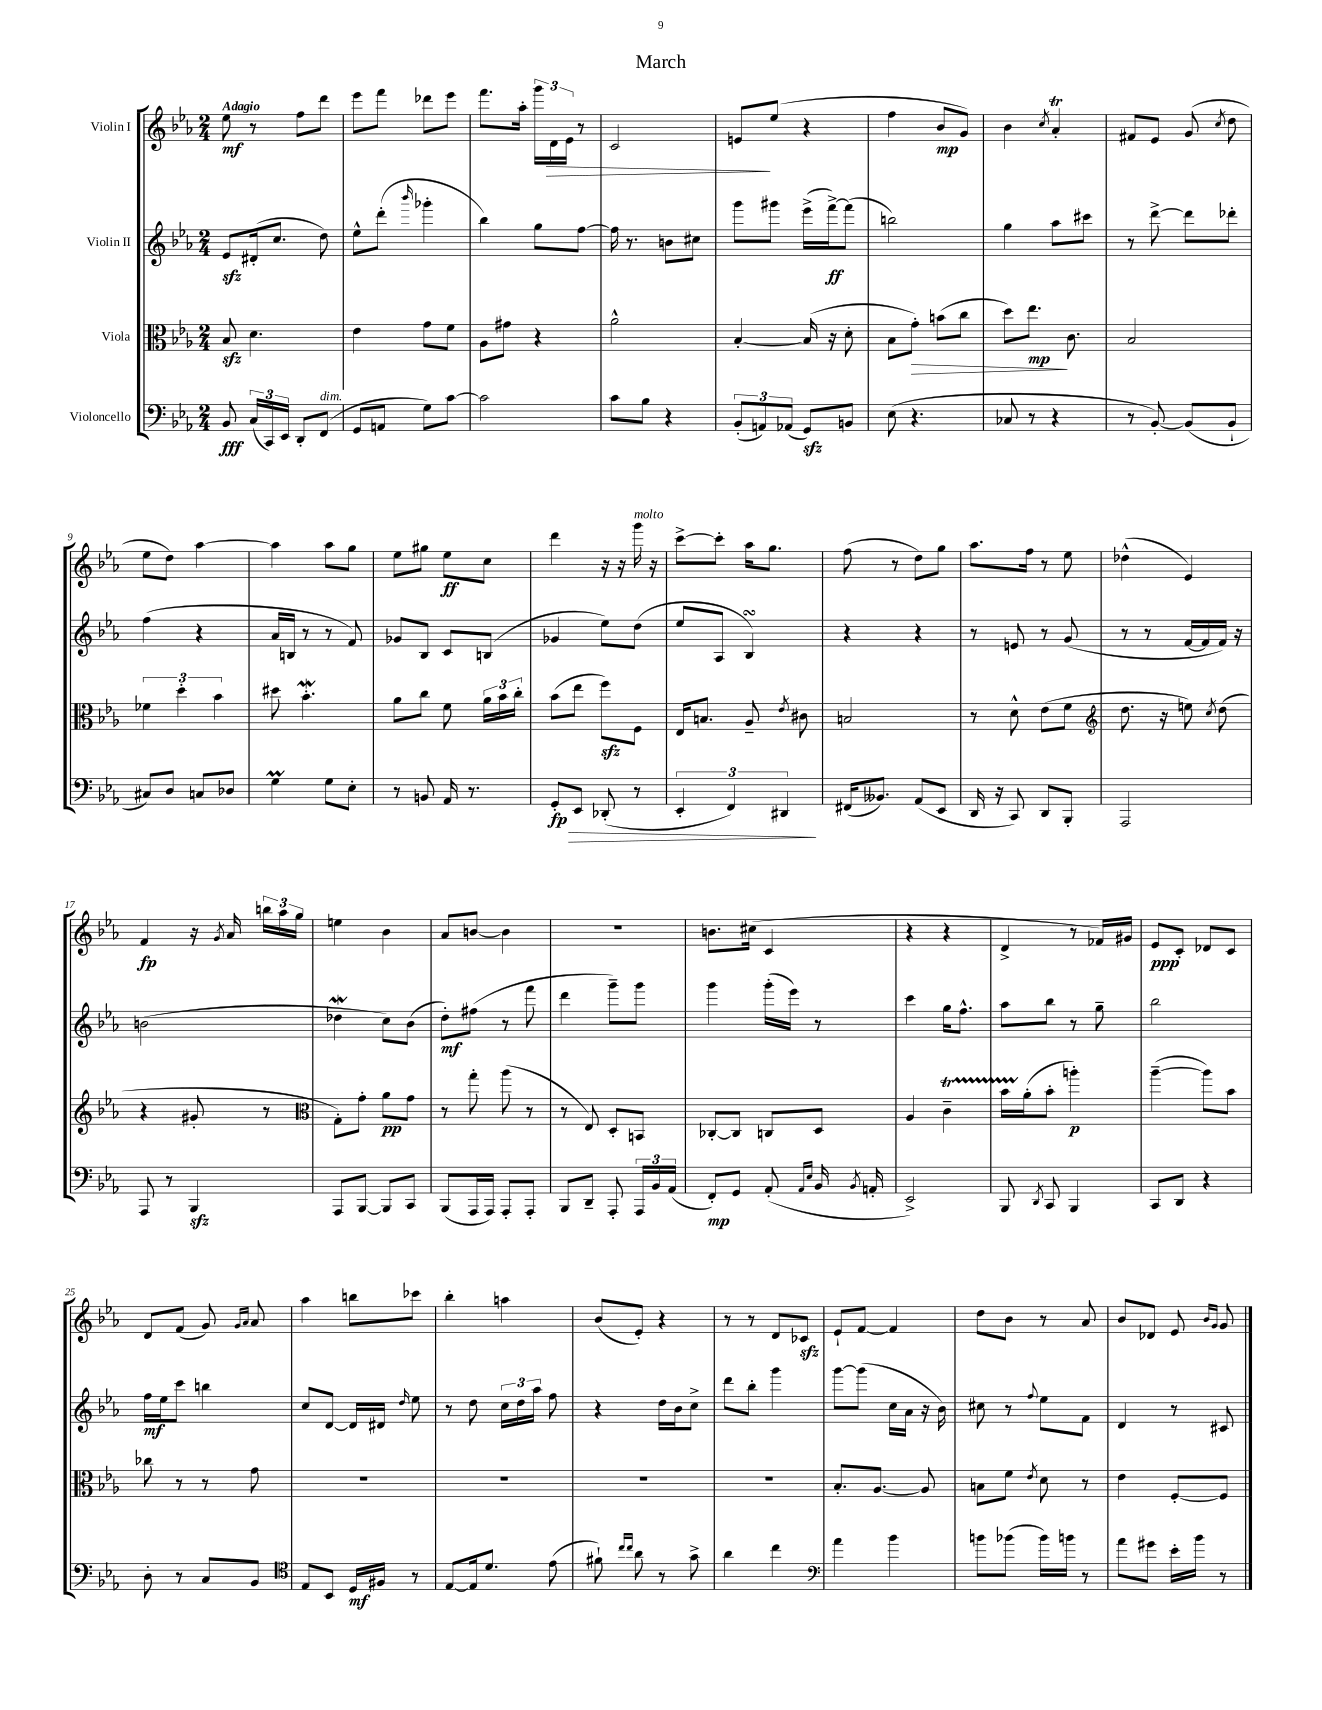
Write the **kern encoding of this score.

**kern	**kern	**kern	**kern
*staff4	*staff3	*staff2	*staff1
*clefF4	*clefC3	*clefG2	*clefG2
*k[b-e-a-]	*k[b-e-a-]	*k[b-e-a-]	*k[b-e-a-]
*M2/4	*M2/4	*M2/4	*M2/4
8BB-	8B-	8e-	8ee-
(24C	4.d	(16d#'	8r
24CC)	.	.	.
.	.	8.cc	.
24EE-	.	.	.
8DD'	.	.	8ff
(8FF	.	8dd)	8ddd
=	=	=	=
8GG	4e-	8ee-^^	8eee-
8AA	.	(8ddd'	8fff
.	.	16qqbbb-	.
8G)	8g	4ggg-'	8ddd-
[8c	8f	.	8eee-
=	=	=	=
2c]	8A-	4bb-)	8.fff
.	8g#	.	.
.	.	.	16aa-'
.	4r	8gg	24ggg
.	.	.	24d
.	.	.	24e-
.	.	[8ff	8r
=	=	=	=
8c	2a-^^	16ff]	2c
.	.	8.r	.
8B-	.	.	.
4r	.	8b	.
.	.	8cc#	.
=	=	=	=
(12BB-'	[4B-'	8ggg	8e
12AA)	.	.	.
.	.	8ggg#	(8ee-
(12AA-	.	.	.
8GG)	(16B-]	(16eee-^	4r
.	16r	[16fff^)	.
8BB	8d'	(8fff]	.
=	=	=	=
(8E-	8B-	2bb)	4ff
4.r	8g')	.	.
.	(8b	.	8b-
.	8cc	.	8g)
=	=	=	=
8C-	8dd)	4gg	4b-
8r	8.ee-	.	.
.	.	.	8qcc
4r	.	8aa-	4a-'
.	8.c	.	.
.	.	8ccc#	.
=	=	=	=
8r	2B-	8r	8f#
[8BB-')	.	[8ddd^	8e-
(8BB-]	.	8ddd]	(8g
.	.	.	8qcc
8BB-`	.	8ddd-'	8dd
=	=	=	=
8C#)	6f-	(4ff	8ee-
8D	.	.	8dd)
.	6dd'	.	.
8C	.	4r	[4aa-
.	6b-	.	.
8D-	.	.	.
=	=	=	=
4G	8dd#	16a-	4aa-]
.	.	16B	.
.	4.b-'	8r	.
8G	.	8r	8aa-
8E-'	.	8f)	8gg
=	=	=	=
8r	8a-	8g-	8ee-
8BB	8cc	8B-	8gg#
16AA-	8f	8c	8ee-
8.r	.	.	.
.	24a-	(8B	8cc
.	24b-	.	.
.	24cc'	.	.
=	=	=	=
8GG'	(8b-	4g-	4ddd
8EE-	8ee-	.	.
(8DD-'	8ff)	8ee-)	16r
.	.	.	16r
8r	8F	(8dd	16ggg
.	.	.	16r
=	=	=	=
6EE-'	16E-	8ee-	[8ccc^
.	8.B	.	.
.	.	8A-	8ccc']
6FF)	.	.	.
.	8A-~	4B-)	16aa-
.	.	.	8.gg
6DD#	.	.	.
.	8qe-	.	.
.	8c#	.	.
=	=	=	=
(16FF#	2B	4r	(8ff
8.BB--)	.	.	.
.	.	.	8r
(8AA-	.	4r	8dd)
8EE-	.	.	8gg
=	=	=	=
16DD	8r	8r	8.aa-
16r	.	.	.
8CC)	8d^^	8e	.
.	.	.	16ff
8DD	(8e-	8r	8r
8BBB-'	8f	(8g	8ee-
=	=	=	=
*	*clefG2	*	*
2AAA-	8.dd	8r	(4dd-^^
.	.	8r	.
.	16r	.	.
.	8ee)	[16f	4e-)
.	.	16f]	.
.	8qcc	.	.
.	(8dd	16f)	.
.	.	16r	.
=	=	=	=
8AAA-	4r	(2b	4f
8r	.	.	.
4BBB-	8g#'	.	16r
.	.	.	8qg
.	.	.	16a-
.	8r	.	24bb
.	.	.	24aa-
.	.	.	24gg
=	=	=	=
*	*clefC3	*	*
8AAA-	8G')	4dd-	4ee
[8BBB-	8g'	.	.
8BBB-]	8a-	8cc)	4b-
8CC	8g	(8b-	.
=	=	=	=
(8BBB-	8r	8dd')	8a-
16AAA-	8gg'	(8ff#	[8b
16AAA-)	.	.	.
8AAA-'	(8aa-	8r	4b]
8AAA-'	8r	8fff	.
=	=	=	=
8BBB-	8r	4ddd	2r
8DD~	8E-)	.	.
8AAA-'	8D'	8ggg~)	.
24AAA-	8BB	8ggg	.
24BB-	.	.	.
(24AA-	.	.	.
=	=	=	=
8FF')	[8C-'	4ggg	8.b
8GG	8C-]	.	.
.	.	.	(16cc#
(8AA-'	8C	(16ggg'	4c
.	.	16eee-)	.
16qqAA-	.	.	.
16qqE-	.	.	.
16BB-	8D	8r	.
8qBB-	.	.	.
16AA'	.	.	.
=	=	=	=
2EE-^)	4A-	4ccc	4r
.	4c~	16gg	4r
.	.	8.ff^^	.
=	=	=	=
8BBB-	16b-	8aa-	4d^
.	(16a-'	.	.
8qDD	.	.	.
8CC	8b-'	8bb-	.
4BBB-	4aa')	8r	8r
.	.	8gg~	16f-)
.	.	.	16g#
=	=	=	=
8CC	([4aa-~	2bb-	8e-
8DD	.	.	8c'
4r	8aa-])	.	8d-
.	8b-	.	8c
=	=	=	=
8D'	8cc-	16ff	8d
.	.	16ee-	.
8r	8r	8ccc	(8f
8C	8r	4bb	8g)
.	.	.	16qqg
.	.	.	16qqa-
8BB-	8g	.	8a-
=	=	=	=
*clefC4	*	*	*
8E-	2r	8cc	4aa-
8BB-	.	[8d	.
16D	.	16d]	8bb
16F#	.	16d#	.
.	.	16qqdd	.
8r	.	8ee-	8ccc-
=	=	=	=
[8E-	2r	8r	4bb-'
16E-]	.	8dd	.
8.d	.	.	.
.	.	24cc	4aa
.	.	24dd	.
.	.	24aa-	.
(8e-	.	8ff	.
=	=	=	=
8f#`)	2r	4r	(8b-
16qqcc	.	.	.
16qqcc	.	.	.
8a-	.	.	8e-')
8r	.	16dd	4r
.	.	16b-	.
8g^	.	8cc^	.
=	=	=	=
4a-	2r	8ddd	8r
.	.	8bb-'	8r
4cc	.	4ggg	8d
.	.	.	8c-
=	=	=	=
*clefF4	*	*	*
4a-	8.B-'	[8ggg	8e-`
.	.	(8ggg]	[8f
.	[8.A-	.	.
4b-	.	16cc	4f]
.	.	16a-	.
.	8A-]	16r	.
.	.	16b-)	.
=	=	=	=
8b	8B	8cc#	8dd
(8b-	8f	8r	8b-
.	8qe-	8qqff	.
16b-)	8d	8ee-	8r
16b	.	.	.
8r	8r	8f	8a-
=	=	=	=
8a-	4e-	4d	8b-
8g#	.	.	8d-
16e-'	[8F'	8r	8e-
16b-	.	.	.
.	.	.	16qqb-
.	.	.	16qqg
8r	8F]	8c#	8g
==	==	==	==
*-	*-	*-	*-
